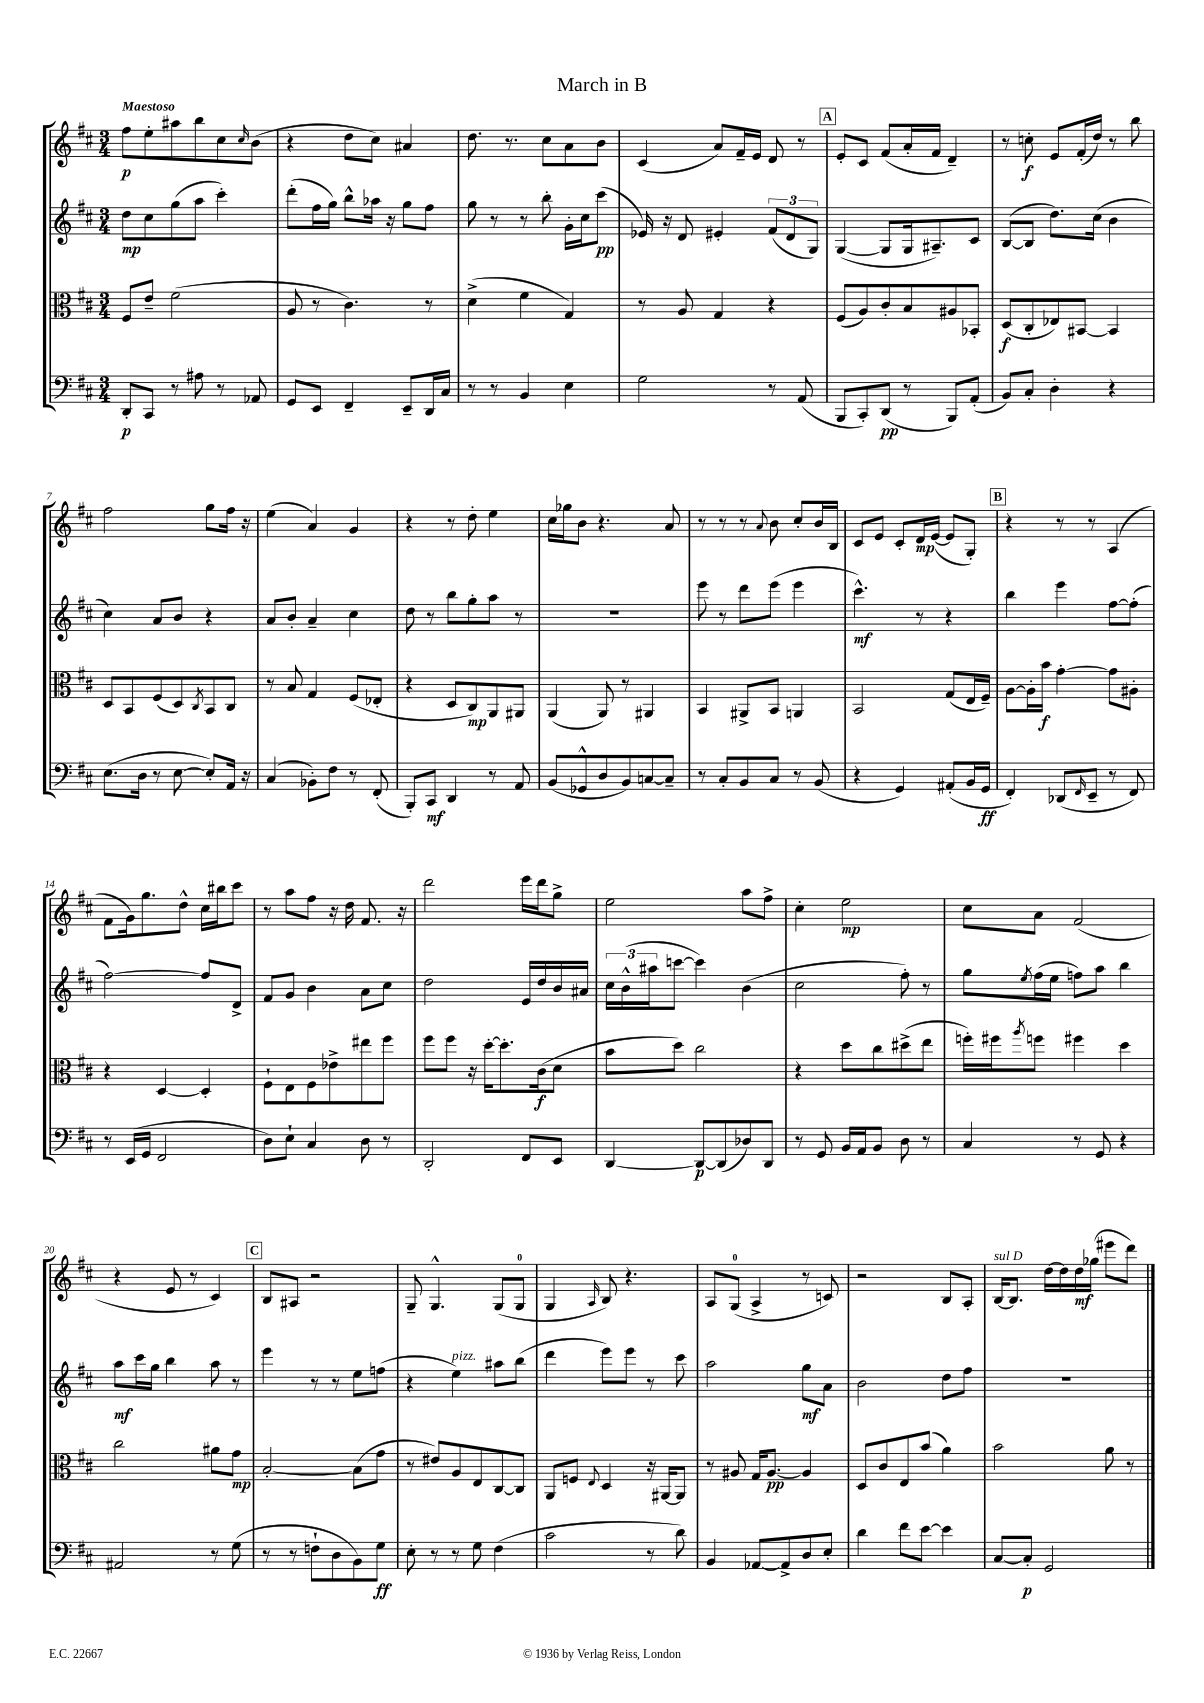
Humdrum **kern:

**kern	**dynam	**kern	**dynam	**kern	**dynam	**kern	**dynam
*part4	*part4	*part3	*part3	*part2	*part2	*part1	*part1
*staff4	*staff4	*staff3	*staff3	*staff2	*staff2	*staff1	*staff1
*clefF4	*	*clefC3	*	*clefG2	*	*clefG2	*
*k[f#c#]	*	*k[f#c#]	*	*k[f#c#]	*	*k[f#c#]	*
*M3/4	*	*M3/4	*	*M3/4	*	*M3/4	*
=1	=1	=1	=1	=1	=1	=1	=1
!	!	!	!	!	!	!LO:TX:a:B:t=Maestoso	!
8DD'/L	p	8F#/L	.	8dd\L	mp	8ff#\L	p
8CC#/J	.	8e~/J	.	8cc#\	.	8ee'\	.
8r	.	(2f#\	.	(8gg\	.	8aa#X\	.
8A#X\	.	.	.	8aa\J	.	8bb\	.
8r	.	.	.	4ccc#'\)	.	8cc#\	.
.	.	.	.	.	.	16qqcc#/	.
8AA-X/	.	.	.	.	.	(8b\J	.
=2	=2	=2	=2	=2	=2	=2	=2
8GG/L	.	8A/	.	(8ddd'\L	.	4r	.
8EE/J	.	8r	.	16ff#\L	.	.	.
.	.	.	.	16gg\JJ)	.	.	.
4FF#~/	.	4.c#\)	.	8bb^^\L	.	8dd\L	.
.	.	.	.	16aa-X\Jk	.	8cc#\J)	.
.	.	.	.	16r	.	.	.
8EE~/L	.	.	.	8gg\L	.	4a#X/	.
16DD/L	.	8r	.	8ff#\J	.	.	.
16C#/JJ	.	.	.	.	.	.	.
=3	=3	=3	=3	=3	=3	=3	=3
8r	.	(4d^\	.	8gg\	.	8.dd\	.
8r	.	.	.	8r	.	.	.
.	.	.	.	.	.	8.r	.
4BB/	.	4f#\	.	8r	.	.	.
.	.	.	.	8bb'\	.	8cc#\L	.
4E\	.	4G/)	.	16g'\LL	.	8a\	.
.	.	.	.	16cc#\J	.	.	.
.	.	.	.	(8ccc#\J	pp	8b\J	.
=4	=4	=4	=4	=4	=4	=4	=4
2G\	.	8r	.	16e-X/)	.	(4c#/	.
.	.	.	.	16r	.	.	.
.	.	8A/	.	8d/	.	.	.
.	.	4G/	.	4e#X'/	.	8a/L)	.
.	.	.	.	.	.	16f#~/L	.
.	.	.	.	.	.	16e/JJ	.
8r	.	4r	.	(12f#/L	.	8d/	.
.	.	.	.	12d/	.	.	.
(8AA/	.	.	.	.	.	8r	.
.	.	.	.	12G/J)	.	.	.
!!LO:REH:place=s1:t=A
=5	=5	=5	=5	=5	=5	=5	=5
8BBB/L	.	(8F#/L	.	([4G/	.	8e'/L	.
8CC#'/)	.	8A/)	.	.	.	8c#/J	.
(8DD/J	pp	8c#'/	.	8G/L]	.	(8f#/L	.
8r	.	8B/	.	16G/k	.	16a'/L	.
.	.	.	.	8.A#X~/)	.	16f#/JJ	.
8BBB/L)	.	8A#X/	.	.	.	4d~/)	.
(8AA'/J	.	8BB-X'/J	.	8c#/J	.	.	.
=6	=6	=6	=6	=6	=6	=6	=6
8BB/L)	.	(8D/L	f	([8B/L	.	8r	.
8C#'/J	.	8C#'/	.	8B/J]	.	8ccn'\	f
4D'\	.	8E-X/)	.	8.dd\L)	.	8e/L	.
.	.	[8BB#X/J	.	.	.	(16f#'/L	.
.	.	.	.	(16cc#\Jk	.	16dd/JJ)	.
4r	.	4BB#/]	.	4b\	.	8r	.
.	.	.	.	.	.	8bb\	.
!!LO:LB:g=z
=7	=7	=7	=7	=7	=7	=7	=7
(8.E\L	.	8D/L	.	4cc#\)	.	2ff#\	.
.	.	8BB/	.	.	.	.	.
16D\Jk	.	.	.	.	.	.	.
8r	.	(8F#/	.	8a/L	.	.	.
[8E\	.	8D/)	.	8b/J	.	.	.
.	.	8qC#/	.	.	.	.	.
8E'/L])	.	8BB/	.	4r	.	8gg\L	.
16AA/Jk	.	8C#/J	.	.	.	16ff#\Jk	.
16r	.	.	.	.	.	16r	.
=8	=8	=8	=8	=8	=8	=8	=8
(4C#/	.	8r	.	8a/L	.	(4ee\	.
.	.	8B/	.	8b'/J	.	.	.
8BB-X'\L)	.	4G/	.	4a~/	.	4a/)	.
8F#\J	.	.	.	.	.	.	.
8r	.	(8F#/L	.	4cc#\	.	4g/	.
(8FF#'/	.	8E-X'/J	.	.	.	.	.
=9	=9	=9	=9	=9	=9	=9	=9
8BBB'/L)	.	4r	.	8dd\	.	4r	.
8CC#/J	mf	.	.	8r	.	.	.
4DD/	.	8D/L	.	8bb\L	.	8r	.
.	.	8C#/)	mp	8gg'\	.	8dd'\	.
8r	.	8AA/	.	8aa\J	.	4ee\	.
8AA/	.	8AA#X/J	.	8r	.	.	.
=10	=10	=10	=10	=10	=10	=10	=10
(8BB/L	.	(4AA/	.	2.r	.	16cc#\LL	.
.	.	.	.	.	.	16gg-X\J	.
8GG-X^^/	.	.	.	.	.	8b\J	.
8D/	.	8AA/)	.	.	.	4.r	.
8BB/)	.	8r	.	.	.	.	.
[8Cn/	.	4AA#X/	.	.	.	.	.
8C~/J]	.	.	.	.	.	8a/	.
=11	=11	=11	=11	=11	=11	=11	=11
8r	.	4BB/	.	8eee\	.	8r	.
8C#'/L	.	.	.	8r	.	8r	.
8BB/	.	8AA#X^/L	.	8ddd\L	.	8r	.
.	.	.	.	.	.	8qqa/	.
8C#/J	.	8BB/J	.	(8eee\J	.	8b\	.
8r	.	4AAn/	.	4eee\	.	8cc#'/L	.
(8BB/	.	.	.	.	.	16b/L	.
.	.	.	.	.	.	16B/JJ	.
=12	=12	=12	=12	=12	=12	=12	=12
4r	.	2BB/	.	4.ccc#^^\)	mf	8c#/L	.
.	.	.	.	.	.	8e/J	.
4GG/)	.	.	.	.	.	8c#'/L	.
.	.	.	.	8r	.	16d/L	mp
.	.	.	.	.	.	([16e/JJ	.
(8AA#X'/L	.	(8G/L	.	4r	.	8e/L]	.
16BB/L	.	16E/L	.	.	.	8G'/J)	.
16GG/JJ	ff	16F#~/JJ)	.	.	.	.	.
!!LO:REH:place=s1:t=B
=13	=13	=13	=13	=13	=13	=13	=13
4FF#'/)	.	[8A\L	.	4bb\	.	4r	.
.	.	16A'\L]	.	.	.	.	.
.	.	16b\JJ	f	.	.	.	.
(8DD-X/L	.	[4g'\	.	4eee\	.	8r	.
16qqFF#/	.	.	.	.	.	.	.
8EE~/J	.	.	.	.	.	8r	.
8r	.	8g\L]	.	[8ff#\L	.	(4A/	.
8FF#/)	.	8A#X'\J	.	(8ff#'\J]	.	.	.
!!LO:LB:g=z
=14	=14	=14	=14	=14	=14	=14	=14
8r	.	4r	.	[2ff#\)	.	8f#\L	.
(16EE/LL	.	.	.	.	.	16g\k)	.
16GG/JJ	.	.	.	.	.	8.gg\	.
2FF#/	.	[4D/	.	.	.	.	.
.	.	.	.	.	.	8dd^^\J	.
.	.	4D'/]	.	8ff#/L]	.	16cc#\LL	.
.	.	.	.	.	.	16bb#X\J	.
.	.	.	.	8d^/J	.	8ccc#\J	.
=15	=15	=15	=15	=15	=15	=15	=15
8D\L)	.	8F#`\L	.	8f#/L	.	8r	.
8E`\J	.	8E\	.	8g/J	.	8aa\L	.
4C#/	.	8F#\	.	4b\	.	8ff#\J	.
.	.	8e-X^\	.	.	.	16r	.
.	.	.	.	.	.	16dd\	.
8D\	.	8ee#X\	.	8a\L	.	8.f#/	.
8r	.	8ff#\J	.	8cc#\J	.	.	.
.	.	.	.	.	.	16r	.
=16	=16	=16	=16	=16	=16	=16	=16
2DD'/	.	8ff#\L	.	2dd\	.	2ddd\	.
.	.	8ff#\J	.	.	.	.	.
.	.	16r	.	.	.	.	.
.	.	[16dd'\KL	.	.	.	.	.
.	.	8.dd'\]	.	.	.	.	.
8FF#/L	.	.	.	16e/LL	.	16eee\LL	.
.	.	(16c#\k	f	16dd/	.	16ddd\J	.
8EE/J	.	8d\J	.	16b/	.	8gg^\J	.
.	.	.	.	16a#X/JJ	.	.	.
=17	=17	=17	=17	=17	=17	=17	=17
[4DD/	.	8b\L	.	24cc#\LL	.	2ee\	.
.	.	.	.	(24b^^\	.	.	.
.	.	.	.	24aa#X\J	.	.	.
.	.	8dd\J)	.	[8cccn\J	.	.	.
8DD/L_	p	2cc#\	.	4ccc\])	.	.	.
(8DD/]	.	.	.	.	.	.	.
8D-X/)	.	.	.	(4b\	.	8aa\L	.
8DD/J	.	.	.	.	.	8ff#^\J	.
=18	=18	=18	=18	=18	=18	=18	=18
8r	.	4r	.	2cc#\	.	4cc#'\	.
8GG/	.	.	.	.	.	.	.
16BB/LL	.	8dd\L	.	.	.	2ee\	mp
16AA/J	.	.	.	.	.	.	.
8BB/J	.	8cc#\	.	.	.	.	.
8D\	.	(8dd#X^\	.	8ff#'\)	.	.	.
8r	.	8ee\J	.	8r	.	.	.
=19	=19	=19	=19	=19	=19	=19	=19
4C#/	.	16ffn'\LL)	.	8gg\L	.	8cc#\L	.
.	.	16ff#X\J	.	.	.	.	.
.	.	8qaa/	.	8qee/	.	.	.
.	.	8ffn\J	.	(16ff#\L	.	8a\J	.
.	.	.	.	16ee\JJ	.	.	.
8r	.	4ff#X\	.	8ffn\L)	.	(2f#/	.
8GG/	.	.	.	8aa\J	.	.	.
4r	.	4dd\	.	4bb\	.	.	.
!!LO:LB:g=z
=20	=20	=20	=20	=20	=20	=20	=20
2AA#X/	.	2cc#\	.	8aa\L	mf	4r	.
.	.	.	.	16ccc#\L	.	.	.
.	.	.	.	16gg\JJ	.	.	.
.	.	.	.	4bb\	.	8e/	.
.	.	.	.	.	.	8r	.
8r	.	8a#X\L	.	8aa\	.	4c#/)	.
(8G\	.	8g\J	mp	8r	.	.	.
!!LO:REH:place=s1:t=C
=21	=21	=21	=21	=21	=21	=21	=21
8r	.	[2B'/	.	4eee\	.	8B/L	.
8r	.	.	.	.	.	8A#X/J	.
8Fn`\L	.	.	.	8r	.	2r	.
8D\	.	.	.	8r	.	.	.
8BB\)	.	(8B\L]	.	8ee\L	.	.	.
8G\J	ff	8g\J	.	(8ffn\J	.	.	.
=22	=22	=22	=22	=22	=22	=22	=22
8E'\	.	8r	.	4r	.	8G~/	.
8r	.	8e#X/L)	.	.	.	4.G^^/	.
!	!	!	!	!LO:TX:a:i:t=pizz.	!	!	!
8r	.	8A/	.	4ee\)	.	.	.
8G\	.	8E/	.	.	.	.	.
(4F#\	.	[8C#/	.	8aa#X\L	.	(8G/L	.
.	.	8C#/J]	.	(8bb\J	.	8G/J	.
=23	=23	=23	=23	=23	=23	=23	=23
2c#\	.	8AA/L	.	4ddd\	.	4G/	.
.	.	8Fn/J	.	.	.	.	.
.	.	8qqE/	.	.	.	16qqA/	.
.	.	4D/	.	8eee\L)	.	8B/)	.
.	.	.	.	8eee\J	.	4.r	.
8r	.	16r	.	8r	.	.	.
.	.	[16AA#X/KL	.	.	.	.	.
8d\)	.	8AA#/J]	.	8ccc#\	.	.	.
=24	=24	=24	=24	=24	=24	=24	=24
4BB/	.	8r	.	2aa\	.	8A/L	.
.	.	8A#X/	.	.	.	(8G/J	.
[8AA-X/L	.	16G/KL	.	.	.	4A^/	.
.	.	[8.A#/J	pp	.	.	.	.
8AA-^/]	.	.	.	.	.	.	.
8D/	.	4A#/]	.	8gg\L	mf	8r	.
8E'/J	.	.	.	8a\J	.	8cn/)	.
=25	=25	=25	=25	=25	=25	=25	=25
4d\	.	8D/L	.	2b\	.	2r	.
.	.	8c#/	.	.	.	.	.
8f#\L	.	8E/	.	.	.	.	.
[8e\J	.	(8b/J	.	.	.	.	.
4e\]	.	4a\)	.	8dd\L	.	8B/L	.
.	.	.	.	8ff#\J	.	8A'/J	.
=26	=26	=26	=26	=26	=26	=26	=26
!	!	!	!	!	!	!LO:TX:a:i:t=sul D	!
[8C#/L	.	2b\	.	2.r	.	[16B/KL	.
.	.	.	.	.	.	8.B/J]	.
8C#'/J]	p	.	.	.	.	.	.
2GG/	.	.	.	.	.	[16dd\LL	.
.	.	.	.	.	.	16dd\]	.
.	.	.	.	.	.	16dd\	mf
.	.	.	.	.	.	(16gg-X\JJ	.
.	.	8a\	.	.	.	8eee#X\L	.
.	.	8r	.	.	.	8ddd\J)	.
==	==	==	==	==	==	==	==
*-	*-	*-	*-	*-	*-	*-	*-
